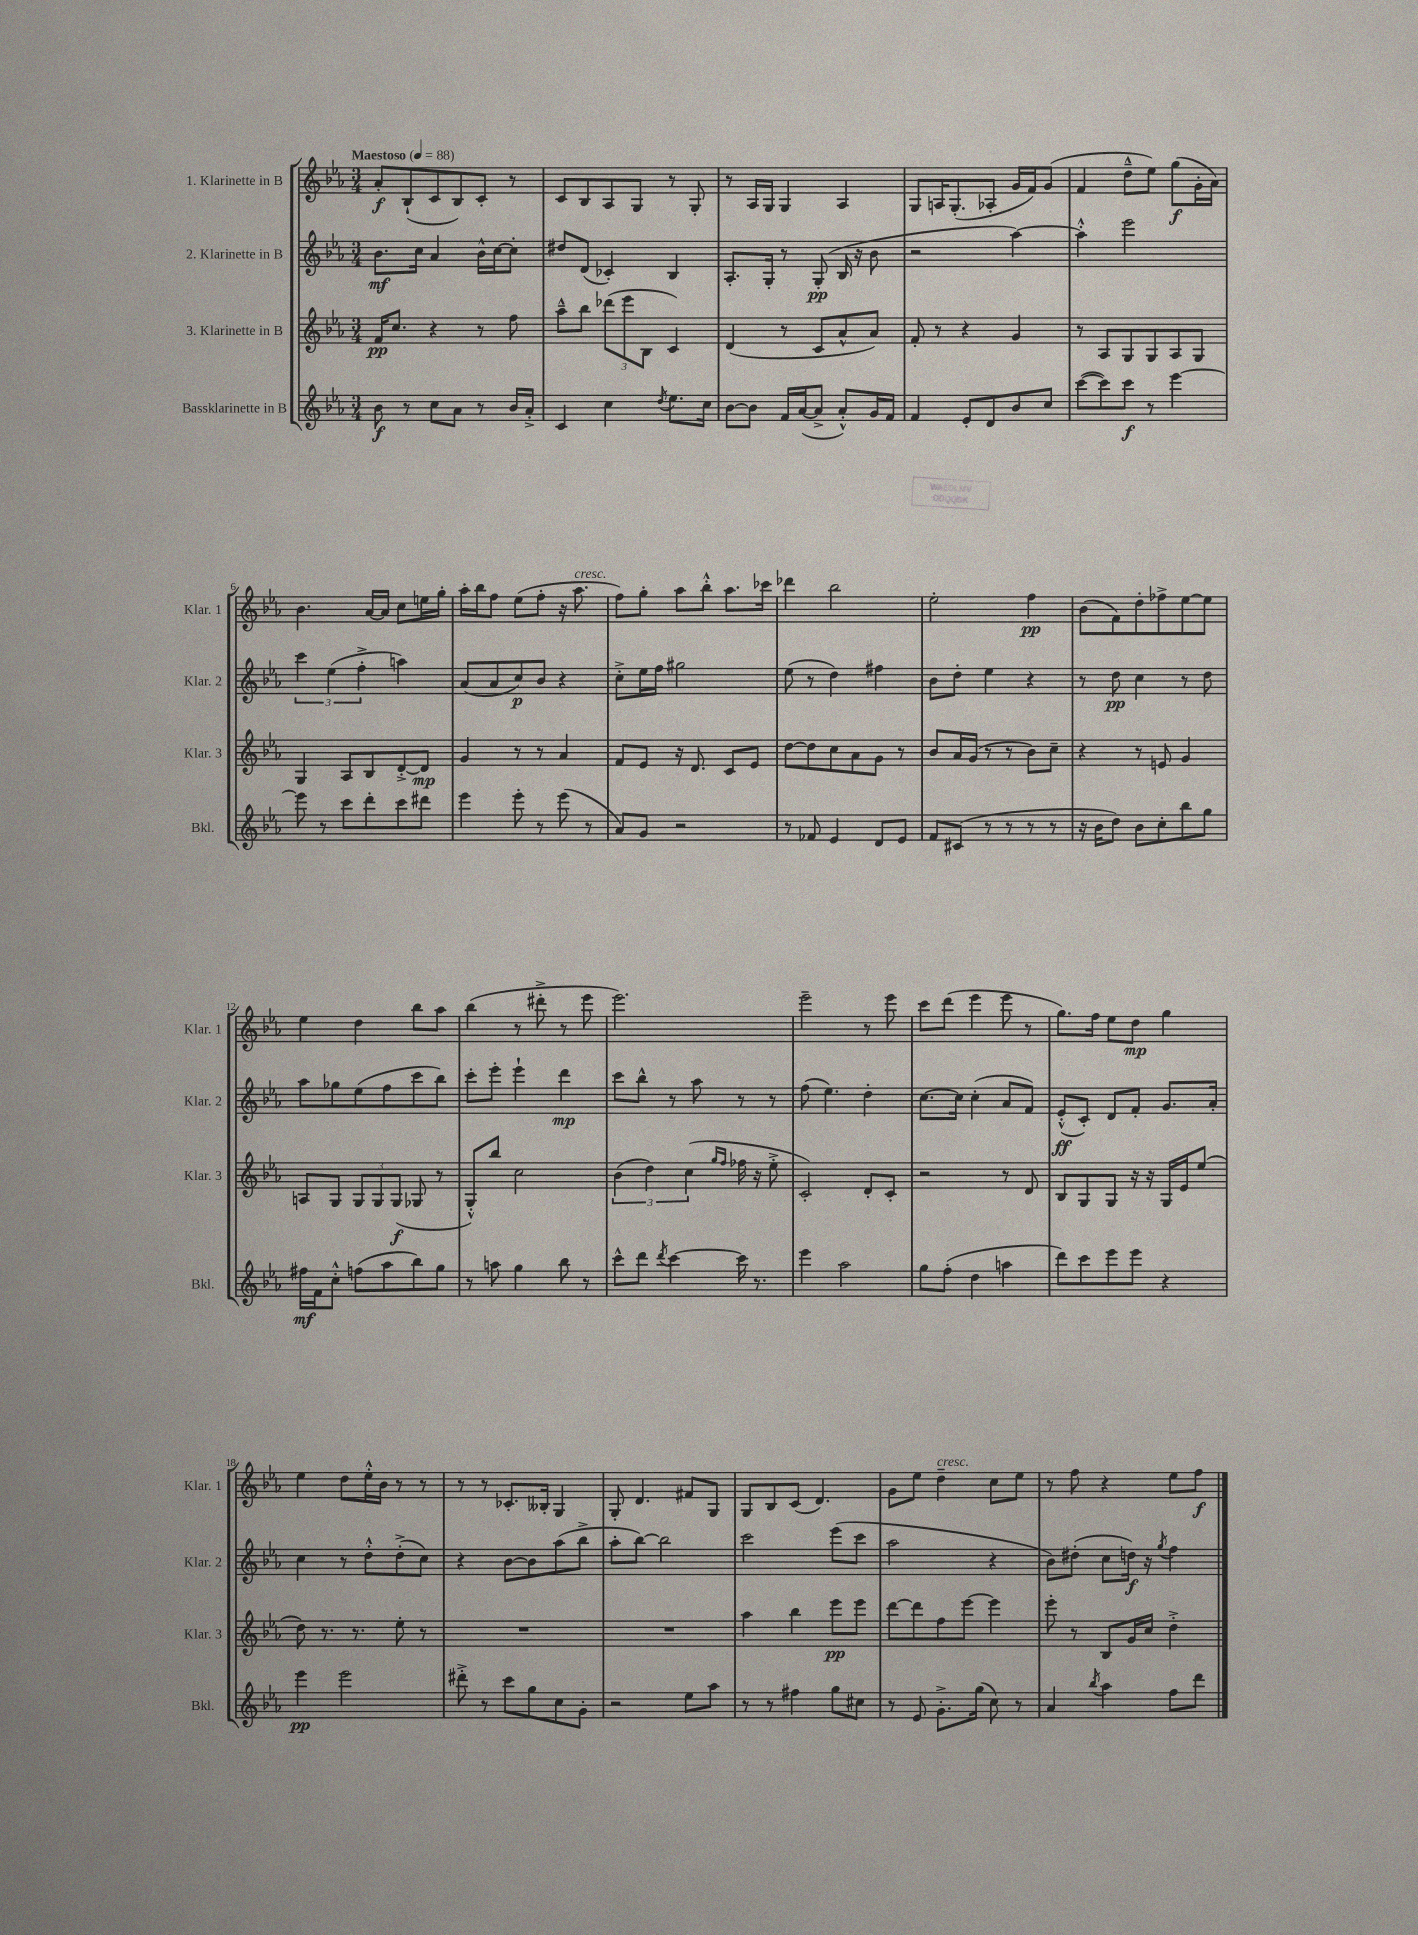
<<
\new StaffGroup <<
\new Staff = "s0" \with { instrumentName = "1. Klarinette in B" shortInstrumentName = "Klar. 1" } {
    \clef treble \key ees \major \numericTimeSignature \time 3/4 \tempo "Maestoso" 4 = 88
    aes'8-.\f bes8-!( c'8 bes8) c'8-. r8 |
    c'8 bes8 aes8 g8 r8 g8-. |
    r8 aes16 g16 g4 aes4 |
    g8 a16 g8.-.( aes8-. g'16 f'16) g'8( |
    f'4 d''8---^ ees''8) g''8\f( g'16-. aes'16) |
    bes'4. aes'16~ aes'16 c''8 e''16 g''16-. |
    aes''16-. bes''16 f''8 ees''8( f''8-. r16 aes''8.^\markup { \italic "cresc." } |
    f''8) g''8-. aes''8 bes''8-.-^ aes''8. ces'''16 |
    des'''4 bes''2 |
    ees''2-. f''4\pp |
    bes'8( f'8) d''8-. fes''8-> ees''8~ ees''8 |
    ees''4 d''4 bes''8 aes''8 |
    bes''4( r8 dis'''8-.-> r8 ees'''8 |
    ees'''2.) |
    ees'''2-- r8 ees'''8 |
    c'''8 d'''8( ees'''4 ees'''8 r8 |
    g''8.) f''16 ees''8 d''8\mp g''4 |
    ees''4 d''8 ees''16-.-^ bes'16 r8 r8 |
    r8 r8 ces'8.-. beses16-. g4 |
    g8-. d'4. fis'8 g8 |
    g8 bes8 c'8( d'4.) |
    g'8 ees''8 d''4--^\markup { \italic "cresc." } c''8 ees''8 |
    r8 f''8 r4 ees''8 f''8\f \bar "|." |
}
\new Staff = "s1" \with { instrumentName = "2. Klarinette in B" shortInstrumentName = "Klar. 2" } {
    \clef treble \key ees \major \numericTimeSignature \time 3/4
    bes'8.\mf c''16 aes'4 bes'16-^ c''16~ c''8-. |
    dis''8 d'8( ces'4-.) bes4 |
    aes8.-. g16-. r8 g8-.\pp( bes16 r16 bes'8 |
    r2 aes''4~) |
    aes''4-.-^ ees'''2 |
    \tuplet 3/2 { c'''4 ees''4( f''4-.-> } a''4) |
    aes'8( aes'8 c''8\p) bes'8 r4 |
    c''8-.-> ees''16 f''16 gis''2 |
    ees''8( r8 d''4) fis''4 |
    bes'8 d''8-. ees''4 r4 |
    r8 d''8\pp c''4 r8 d''8 |
    aes''8 ges''8 ees''8( f''8 c'''8 bes''8) |
    c'''8-. ees'''8-. ees'''4-! d'''4\mp |
    c'''8 bes''8-^ r8 aes''8 r8 r8 |
    f''8( ees''4.) d''4-. |
    c''8.~ c''16 c''4-.( aes'8 f'8) |
    ees'8-.-^\ff( c'8-.) d'8 f'8-. g'8. aes'16-. |
    c''4 r8 d''8-.-^ d''8-.->( c''8) |
    r4 bes'8~ bes'8 aes''8( bes''8-> |
    aes''8-. bes''8~) bes''2 |
    c'''2 ees'''8( c'''8 |
    aes''2 r4 |
    bes'8) dis''8-.( c''8 d''16\f) r16 \acciaccatura { g''8 } f''4 \bar "|." |
}
\new Staff = "s2" \with { instrumentName = "3. Klarinette in B" shortInstrumentName = "Klar. 3" } {
    \clef treble \key ees \major \numericTimeSignature \time 3/4
    f'16\pp c''8. r4 r8 f''8 |
    aes''8---^ bes''8 \tuplet 3/2 { des'''8( ees'''8 bes8 } c'4) |
    d'4( r8 c'8 aes'8-^ aes'8) |
    f'8-. r8 r4 g'4 |
    r8 aes8 g8 g8 aes8 g8 |
    g4 aes8 bes8 d'8~-.-> d'8\mp |
    g'4 r8 r8 aes'4 |
    f'8 ees'8 r16 d'8. c'8 ees'8 |
    d''8~ d''8 c''8 aes'8 g'8 r8 |
    bes'8 aes'16 g'16( r8 r8 bes'8) c''8-- |
    r4 r8 e'8 g'4 |
    a8 g8 \tuplet 3/2 { g8 g8 g8\f( } ges8 r8 |
    g8-.-^) bes''8 c''2 |
    \tuplet 3/2 { bes'4( d''4) c''4( } \grace { g''16 f''16 } fes''16 r16 ees''8-.-> |
    c'2-.) d'8-. c'8-. |
    r2 r8 d'8 |
    bes8 g8 g8 r16 r16 g16 ees'16 ees''8( |
    d''8) r8. r8. ees''8-. r8 |
    R2. |
    R2. |
    aes''4 bes''4 ees'''8\pp ees'''8 |
    d'''8~ d'''8 f''8 ees'''8~ ees'''4 |
    ees'''8-. r8 bes8 g'16 c''16 d''4-.-> \bar "|." |
}
\new Staff = "s3" \with { instrumentName = "Bassklarinette in B" shortInstrumentName = "Bkl." } {
    \clef treble \key ees \major \numericTimeSignature \time 3/4
    bes'8\f r8 c''8 aes'8 r8 bes'16 aes'16-.-> |
    c'4 c''4 \acciaccatura { d''8 } ees''8. c''16 |
    bes'8~ bes'8 f'16 aes'16~( aes'8-> aes'8-.-^) g'16 f'16 |
    f'4 ees'8-. d'8 bes'8 c''8 |
    c'''8~( c'''8) c'''8\f r8 ees'''4~ |
    ees'''8 r8 c'''8 d'''8-. c'''8 dis'''8 |
    ees'''4 ees'''8-. r8 ees'''8( r8 |
    aes'8) g'8 r2 |
    r8 fes'8 ees'4 d'8 ees'8 |
    f'8 cis'8( r8 r8 r8 r8 |
    r16 bes'16 d''8) bes'8 c''8-. bes''8 g''8 |
    fis''16\mf f'16 c''8-.-^ f''8( aes''8 bes''8) g''8 |
    r8 a''8 g''4 bes''8 r8 |
    c'''8-^ d'''8 \acciaccatura { d'''8 } c'''4~ c'''16 r8. |
    ees'''4 aes''2 |
    g''8 f''8-.( d''4 a''4 |
    d'''8) c'''8 ees'''8 ees'''8 r4 |
    ees'''4\pp ees'''2 |
    dis'''8-.-> r8 c'''8 g''8 c''8 g'8-. |
    r2 ees''8 aes''8 |
    r8 r8 fis''4 g''8 cis''8 |
    r8 ees'8 g'8.-.-> g''16( c''8) r8 |
    aes'4 \acciaccatura { bes''8 } aes''4 f''8 d'''8 \bar "|." |
}
>>
>>
